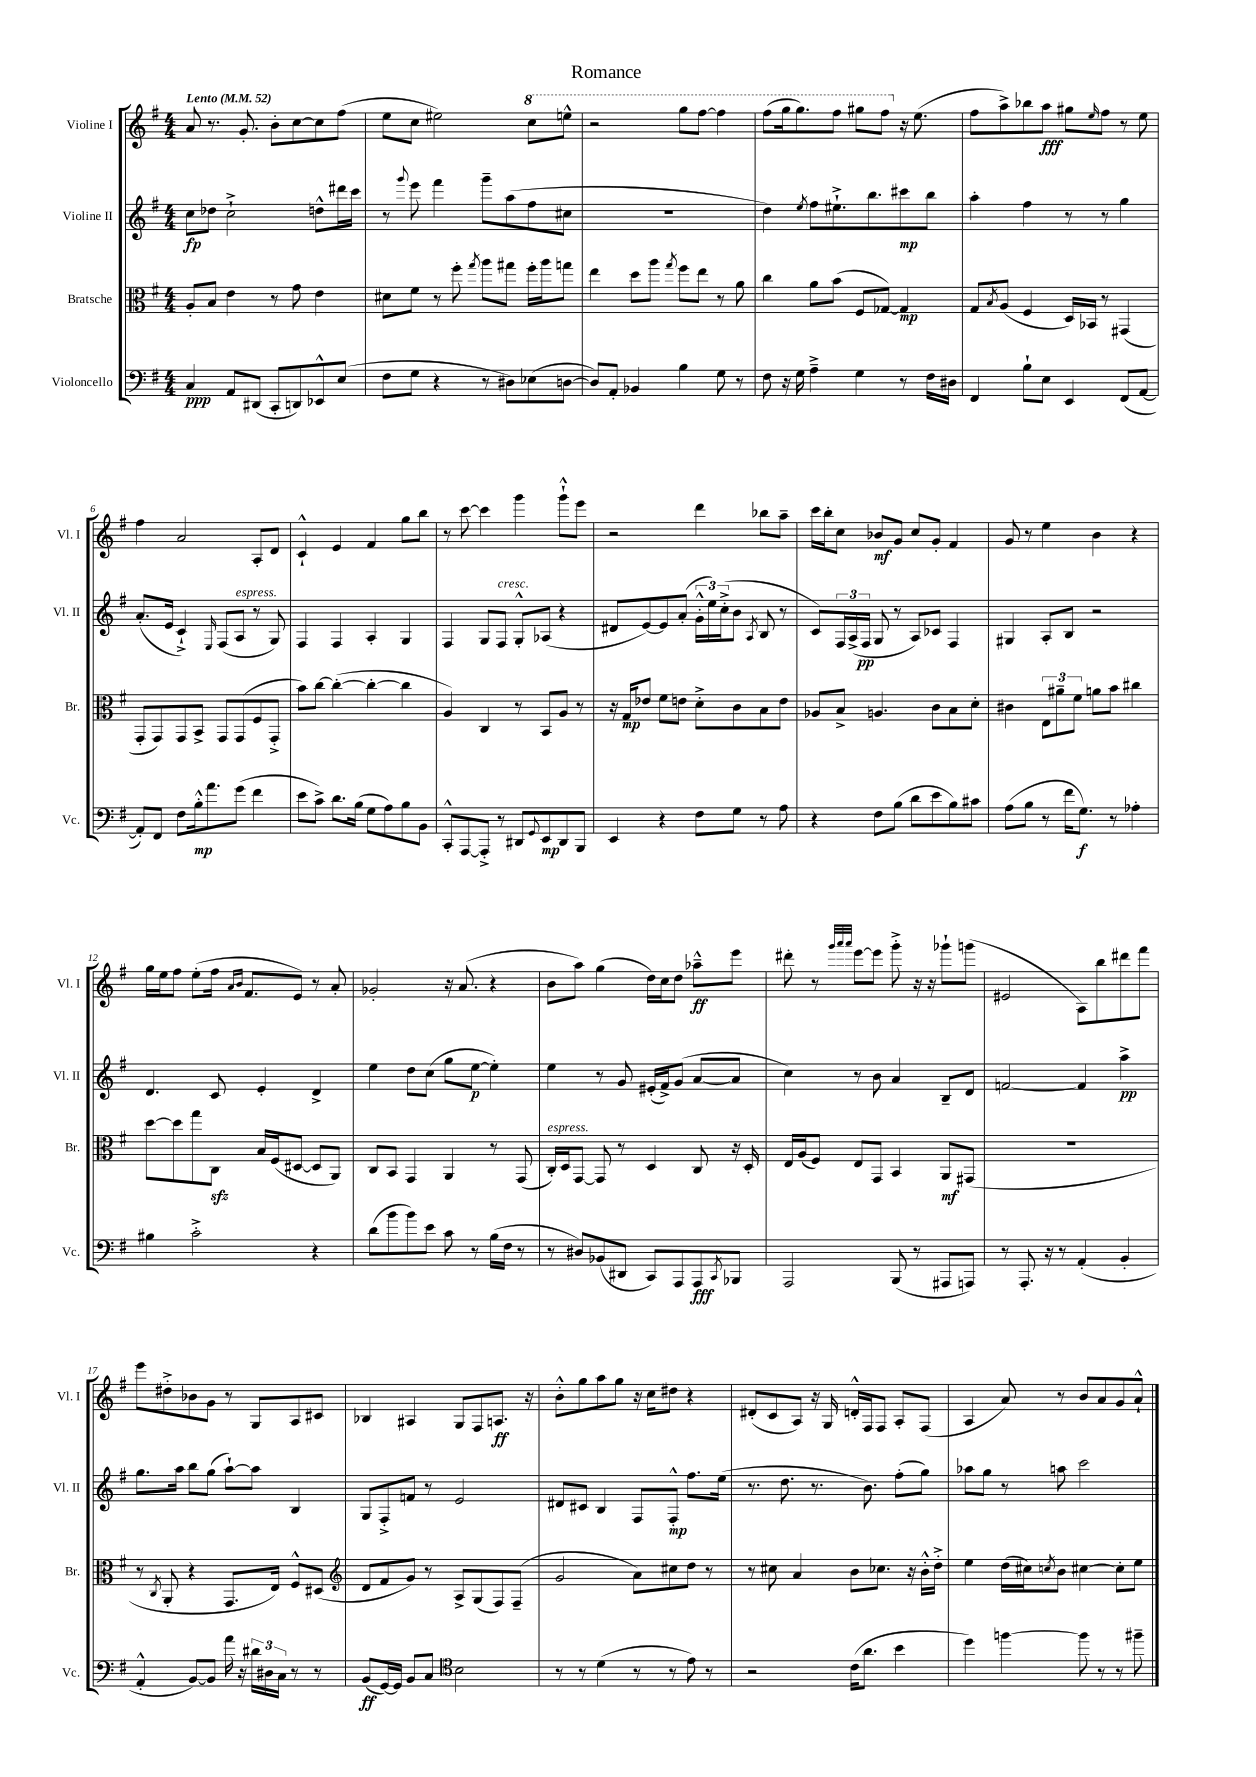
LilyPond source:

\header { title = "Romance" }
<<
\new StaffGroup <<
\new Staff = "s0" \with { instrumentName = "Violine I" shortInstrumentName = "Vl. I" } {
    \clef treble \key g \major \numericTimeSignature \time 4/4 \tempo "Lento" 4 = 52
    a'8 r8. g'8.-. b'8-. c''8~ c''8 fis''8( |
    e''8 c''8 eis''2) \ottava #1 c'''8 e'''!8-^ |
    r2 g'''8 fis'''8~ fis'''4 |
    fis'''8( g'''16 g'''8.) fis'''8 gis'''8 fis'''8 \ottava #0 r16 e''8.( |
    fis''8 a''8->) bes''8 a''8\fff gis''8 \grace { e''16 } fis''8 r8 e''8 |
    fis''4 a'2 a8-. d'8 |
    c'4-!-^ e'4 fis'4 g''8 b''8 |
    r8 c'''8~ c'''4 g'''4 g'''8-!-^ e'''8 |
    r2 d'''4 bes''8 a''8-- |
    c'''16 b''16-. c''8 bes'8\mf g'8 c''8 g'8-. fis'4 |
    g'8 r8 e''4 b'4 r4 |
    g''16 e''16 fis''8 e''8-.( fis''16 \grace { a'16 b'16 } fis'8. e'8) r8 a'8-. |
    ges'2-. r16 a'8.( r4 |
    b'8 a''8) g''4( d''16) c''16 d''8 aes''8---^\ff e'''8 |
    dis'''8-. r8 \grace { g'''32 a'''32 a'''32 } e'''8~ e'''8 g'''8-.-> r16 r16 ges'''8-! g'''8( |
    eis'2 a8) b''8 dis'''8 fis'''8 |
    e'''8 dis''8-.-> bes'8 g'8 r8 g8 a8 cis'8 |
    bes4 ais4 g8 fis8 a8.\ff r16 |
    b'8-.-^ g''8 a''8 g''8 r16 c''16 dis''8 r4 |
    dis'8-.( c'8 a8) r16 g16 d'16-.-^ fis16 fis8 a8-. fis8( |
    a4 a'8) r8 b'8 a'8 g'8 a'8-!-^ \bar "|." |
}
\new Staff = "s1" \with { instrumentName = "Violine II" shortInstrumentName = "Vl. II" } {
    \clef treble \key g \major \numericTimeSignature \time 4/4
    c''8\fp des''8 c''2-!-> d''8-^ dis'''16 c'''16 |
    r8 \appoggiatura { g'''8 } e'''8 fis'''4 g'''8-- a''8( fis''8 cis''8 |
    R1 |
    d''4) \acciaccatura { e''8 } fis''8 eis''8.-!-> b''8. cis'''8\mp b''8 |
    a''4-. fis''4 r8 r8 g''4 |
    a'8.-.( e'16 c'4-!->) \grace { e16 } fis8( a8^\markup { \italic "espress." } r8 g8) |
    fis4 fis4 a4-. g4 |
    fis4 g8 fis8^\markup { \italic "cresc." } g8-.-^ aes8( r4 |
    dis'8 e'8~) e'8 a'8-.( \tuplet 3/2 { g'16-.-^ e''16) c''16-.->( } b'8 \acciaccatura { a8 } b8 r8 |
    c'8) \tuplet 3/2 { fis16 a16->( fis16\pp } g8 r8 a8) ces'8 fis4 |
    gis4 a8-. b8 r2 |
    d'4. c'8 e'4-. d'4-> |
    e''4 d''8 c''8( g''8 e''8~\p e''4-.) |
    e''4 r8 g'8 eis'16-.( fis'16->) g'8( a'8~ a'8 |
    c''4) r8 b'8 a'4 b8-- d'8 |
    f'2~ f'4 a''4->\pp |
    g''8. a''16 b''8 g''8( a''8~-!) a''8 b4 |
    g8 fis8-.-> f'8 r8 e'2 |
    dis'8 cis'8 b4 fis8 fis8-.-^\mp fis''8. e''16( |
    r8. d''8. r8. b'8.) fis''8-.( g''8) |
    aes''8 g''8 r8 a''8 c'''2 \bar "|." |
}
\new Staff = "s2" \with { instrumentName = "Bratsche" shortInstrumentName = "Br." } {
    \clef alto \key g \major \numericTimeSignature \time 4/4
    a8-. b8 e'4 r8 g'8 e'4 |
    dis'8 fis'8 r8 fis''8-. \acciaccatura { g''8 } a''8 gis''8 fis''16-. a''16 g''8 |
    e''4 d''8 a''8 \acciaccatura { g''8 } fis''8 e''8 r8 a'8 |
    c''4 a'8 b'8( fis8 ges8~) ges4\mp |
    g8 \acciaccatura { b8 } a8( fis4 d16) bes,16 r8 gis,4( |
    g,8-. g,8) g,8 b,8-> g,8 g,8( fis8 g,8-.-> |
    b'8) c''8~ c''4~-.( c''4~-. c''4 |
    a4) c4 r8 b,8 a8 r8 |
    r16 g16\mp ees'8 fis'8 e'8 d'8-.-> c'8 b8 e'8 |
    aes8 b8-> a4. c'8 b8 d'8-. |
    cis'4 \tuplet 3/2 { e8 ais'8-- fis'8 } a'8 b'8 cis''4 |
    d''8~ d''8 g''8 c8\sfz b16 fis16( dis8~ dis8 a,8) |
    c8 b,8 g,4 a,4 r8 g,8( |
    c16-.^\markup { \italic "espress." }) d16 g,8~ g,8 r8 d4 c8 r16 d16-. |
    e16 a16( fis8) e8 g,8 b,4 a,8\mf gis,8( |
    R1 |
    r8 \acciaccatura { c8 } a,8-. r4 g,8. e16) fis8-^ dis8( |
    \clef treble d'8 fis'8 g'8) r8 a8-> g8( fis8) fis8--( |
    g'2 a'8) cis''8 d''8 r8 |
    r8 cis''8 a'4 b'8 ces''8. r16 b'16-.-^ d''16-.-> |
    e''4 d''16( cis''16) \acciaccatura { c''8 } b'8 cis''4~ cis''8-. e''8 \bar "|." |
}
\new Staff = "s3" \with { instrumentName = "Violoncello" shortInstrumentName = "Vc." } {
    \clef bass \key g \major \numericTimeSignature \time 4/4
    c4\ppp a,8 dis,8( c,8-. d,8) ees,8-^ e8( |
    fis8 g8 r4 r8 dis8) ees8( d8~ |
    d8) a,8-. bes,4 b4 g8 r8 |
    fis8 r16 g16 a4---> g4 r8 fis16 dis16 |
    fis,4 b8-! e8 e,4 fis,8( a,8~ |
    a,8-.) fis,8 fis8 b16-.-^\mp a'8. g'8( fis'4 |
    e'8 c'8->) d'8. b16( g8 a8) b8 b,8 |
    c,8-.-^ a,,8~ a,,8-.-> r8 dis,8 \appoggiatura { g,8 } e,8\mp dis,8 b,,8 |
    e,4 r4 fis8 g8 r8 a8 |
    r4 fis8 b8( d'8 e'8 b8) cis'8 |
    a8( b8 r8 fis'16 g8.\f) r8 aes4-. |
    bis4 c'2-.-> r4 |
    d'8( b'8 b'8) e'8 c'8 r8 b16( fis16 r8 |
    r8 dis8) bes,8( dis,8 c,8) a,,8 a,,8\fff \acciaccatura { c,8 } bes,,8 |
    a,,2 b,,8( r8 ais,,8 a,,8) |
    r8 a,,8.-. r16 r8 a,4-.( b,4-. |
    a,4-.-^ b,8~) b,8 a'16 r16 \tuplet 3/2 { dis'16 dis16 c16 } r8 r8 |
    b,8\ff( g,16~) g,16 b,8 c8 \clef tenor b2 |
    r8 r8 d'4( r8 r8 e'8) r8 |
    r2 c'16( a'8. b'4 |
    d''4) f''4~ f''8 r8 r8 fis''8-- \bar "|." |
}
>>
>>
